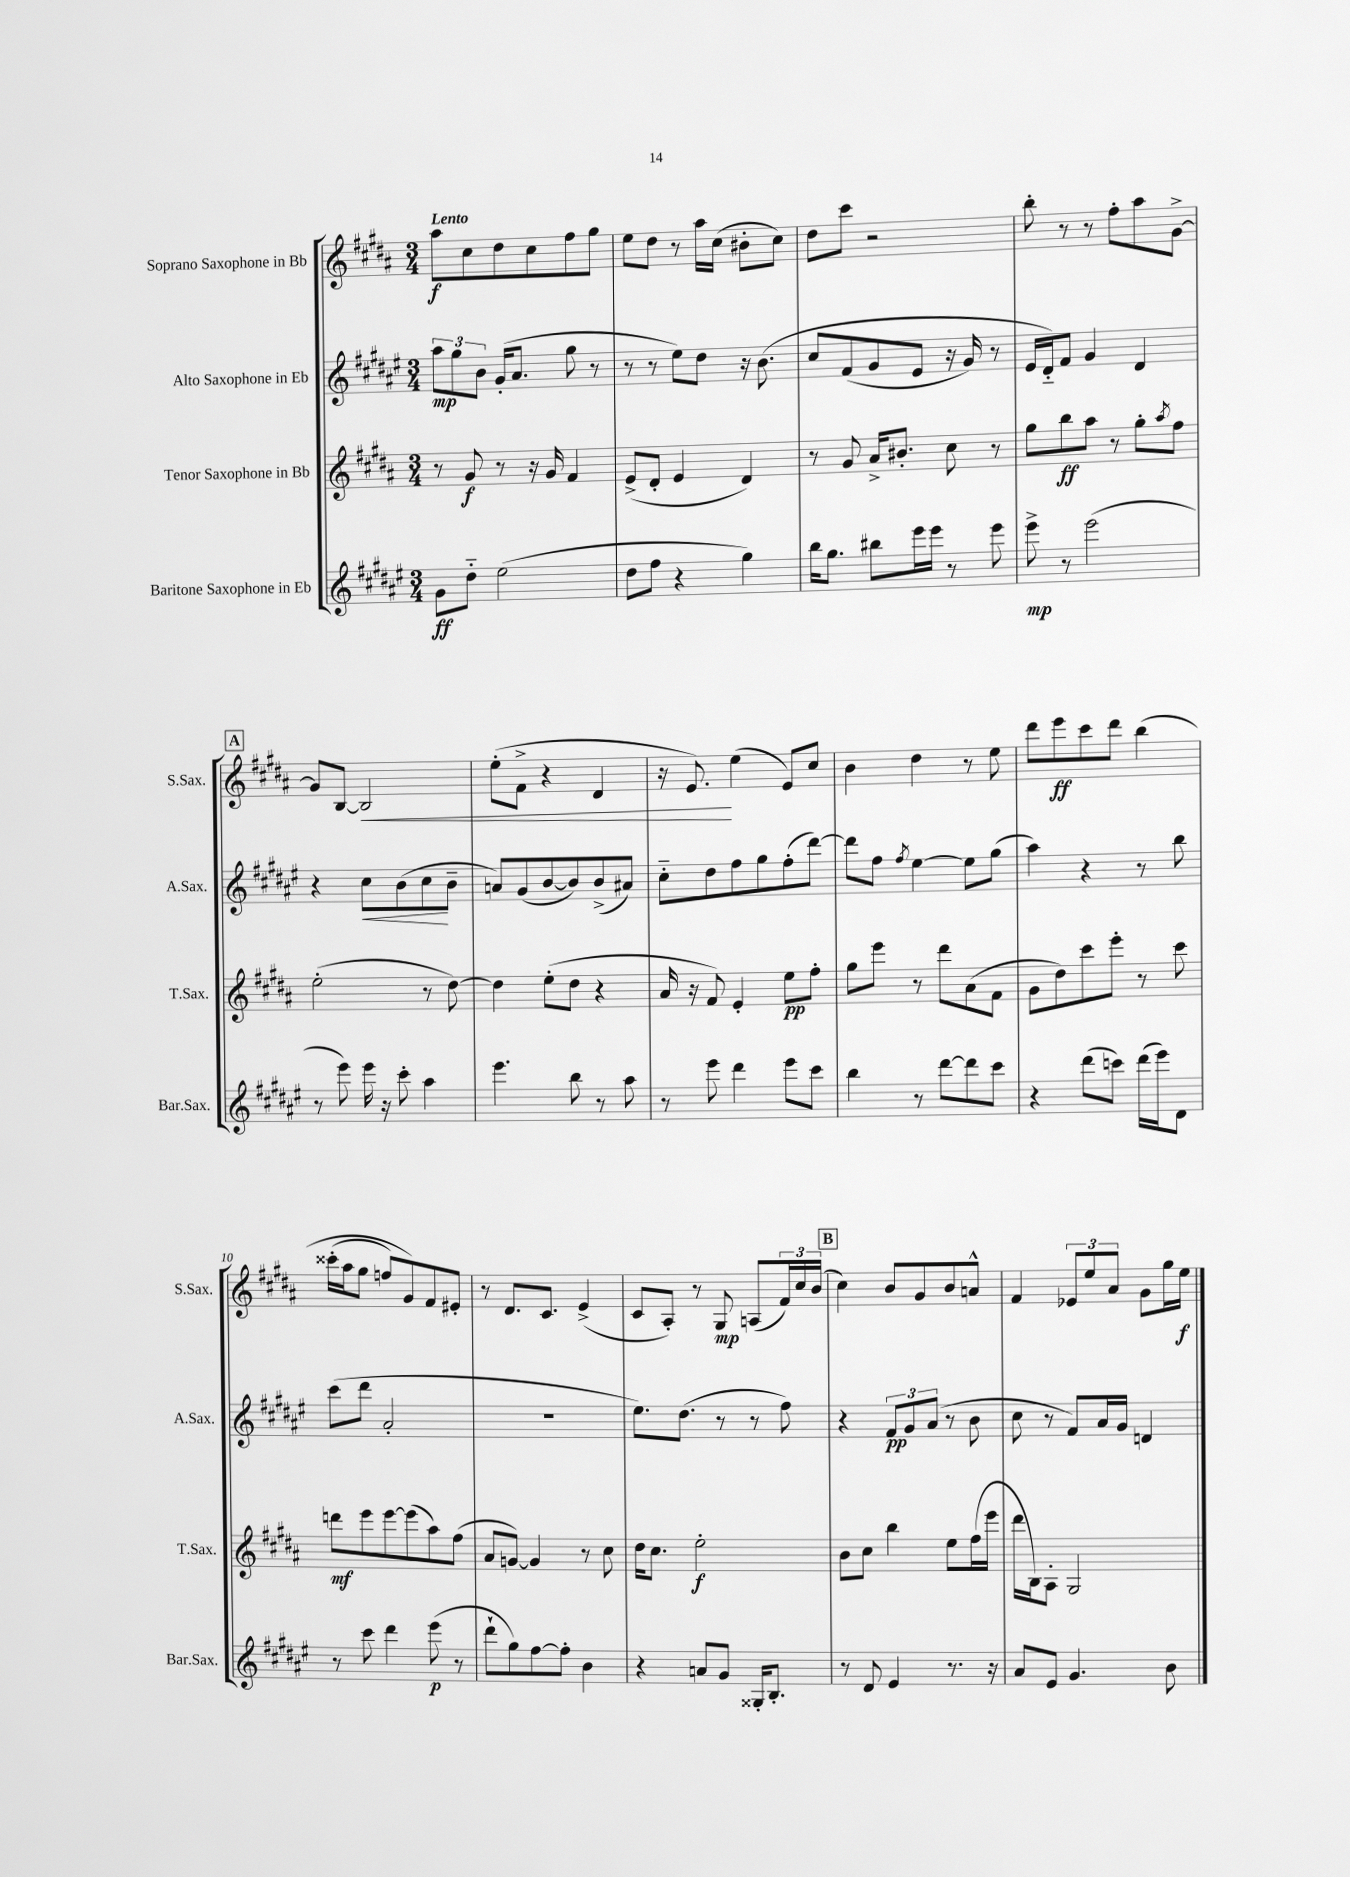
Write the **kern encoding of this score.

**kern	**kern	**kern	**kern
*staff4	*staff3	*staff2	*staff1
*clefG2	*clefG2	*clefG2	*clefG2
*k[f#c#g#d#a#e#]	*k[f#c#g#d#a#]	*k[f#c#g#d#a#e#]	*k[f#c#g#d#a#]
*M3/4	*M3/4	*M3/4	*M3/4
8g#	8r	12aa#	8aa#
.	.	12gg#	.
8dd#'~	8g#	.	8cc#
.	.	12b	.
(2ee#	8r	(16g#'	8dd#
.	.	8.a#	.
.	16r	.	8cc#
.	16g#	.	.
.	4f#	8gg#	8ff#
.	.	8r	8gg#
=	=	=	=
8dd#	(8e^	8r	8ee
8ff#	8d#'	8r	8dd#
4r	4e	8ee#)	8r
.	.	8dd#	16aa#
.	.	.	(16cc#
4gg#)	4d#)	16r	8b#'
.	.	&(8.b	.
.	.	.	8cc#)
=	=	=	=
16bb	8r	8cc#	8dd#
8.gg#	.	.	.
.	8g#	(8f#	8ccc#
8bb#	16a#^	8g#	2r
.	8.b#'	.	.
16eee#	.	8e#	.
16eee#	.	.	.
8r	8cc#	16r	.
.	.	16g#)	.
8eee#	8r	8r	.
=	=	=	=
8eee#^	8gg#	16e#	8bb'
.	.	16d#'~&)	.
8r	8bb	8f#	8r
(2eee#	8aa#	4g#	8r
.	8r	.	8ff#'
.	8gg#'	4d#	8aa#
.	8qaa#	.	.
.	8ff#	.	[8g#^
=	=	=	=
8r	(2ee'	4r	8g#]
8eee#)	.	.	[8B
16eee#	.	8cc#	2B]
16r	.	.	.
8ccc#'	.	(8b	.
4aa#	8r	8cc#	.
.	[8dd#)	8b~	.
=	=	=	=
4.eee#	4dd#]	8a)	(8ee'
.	.	(8g#	8f#^
.	(8ee'	[8b	4r
8bb	8dd#	8b])	.
8r	4r	(8b^	4d#
8aa#	.	8a#)	.
=	=	=	=
8r	16a#	8cc#'~	16r
.	16r	.	8.e)
8eee#	8f#)	8dd#	.
4ddd#	4e'	8ff#	(4ee
.	.	8gg#	.
8eee#	8ee	(8ff#'	8e)
8ccc#	8ff#'	[8ddd#)	8cc#
=	=	=	=
4bb	8gg#	8ddd#]	4b
.	8eee	8ff#	.
.	.	8qff#	.
8r	8r	[4ee#	4dd#
[8ddd#	8ddd#	.	.
8ddd#]	(8a#	8ee#]	8r
8ccc#	8f#	(8gg#	8ee
=	=	=	=
4r	8g#	4aa#)	8ddd#
.	8dd#)	.	8eee
(8ddd#	8ccc#	4r	8ccc#
8ccc)	8eee'	.	8ddd#
(16ddd#	8r	8r	&(4bb
16eee#)	.	.	.
8d#	8ccc#	8bb	.
=	=	=	=
8r	8ddd	(8ccc#	(16ccc##'
.	.	.	16aa#
8ccc#	8eee	8ddd#	8gg#
4ddd#	[8eee	2a#'	8ff)
.	(8eee]	.	8g#&)
(8eee#	8aa#)	.	8f#
8r	(8ff#	.	8e#'
=	=	=	=
8ddd#`	8a#	2.r	8r
8gg#)	[8g)	.	8.d#
[8ff#	4g]	.	.
.	.	.	8.c#
8ff#']	.	.	.
4b	8r	.	(4e^
.	8cc#	.	.
=	=	=	=
4r	16dd#	8.ee#)	8c#
.	8.cc#	.	.
.	.	.	8A#')
.	.	(8.dd#	.
8a	2ee'	.	8r
8g#	.	8r	8G#
16G##'	.	8r	(8A
8.B'	.	.	.
.	.	8ff#)	24f#)
.	.	.	24cc#
.	.	.	(24b
=	=	=	=
8r	8b	4r	4cc#)
8d#	8cc#	.	.
4e#	4bb	12f#	8b
.	.	12g#	.
.	.	.	8g#
.	.	(12a#	.
8.r	8ee	8r	8b
.	(16ff#	8b	8a^^
16r	16eee	.	.
=	=	=	=
8a#	16ddd#	8cc#	4f#
.	16B)	.	.
8e#	8A#'	8r	.
4.g#	2G#	8f#)	12e-
.	.	.	12ee
.	.	16a#	.
.	.	.	12a#
.	.	16g#	.
.	.	4d	8g#
8b	.	.	16gg#
.	.	.	16ee
==	==	==	==
*-	*-	*-	*-
